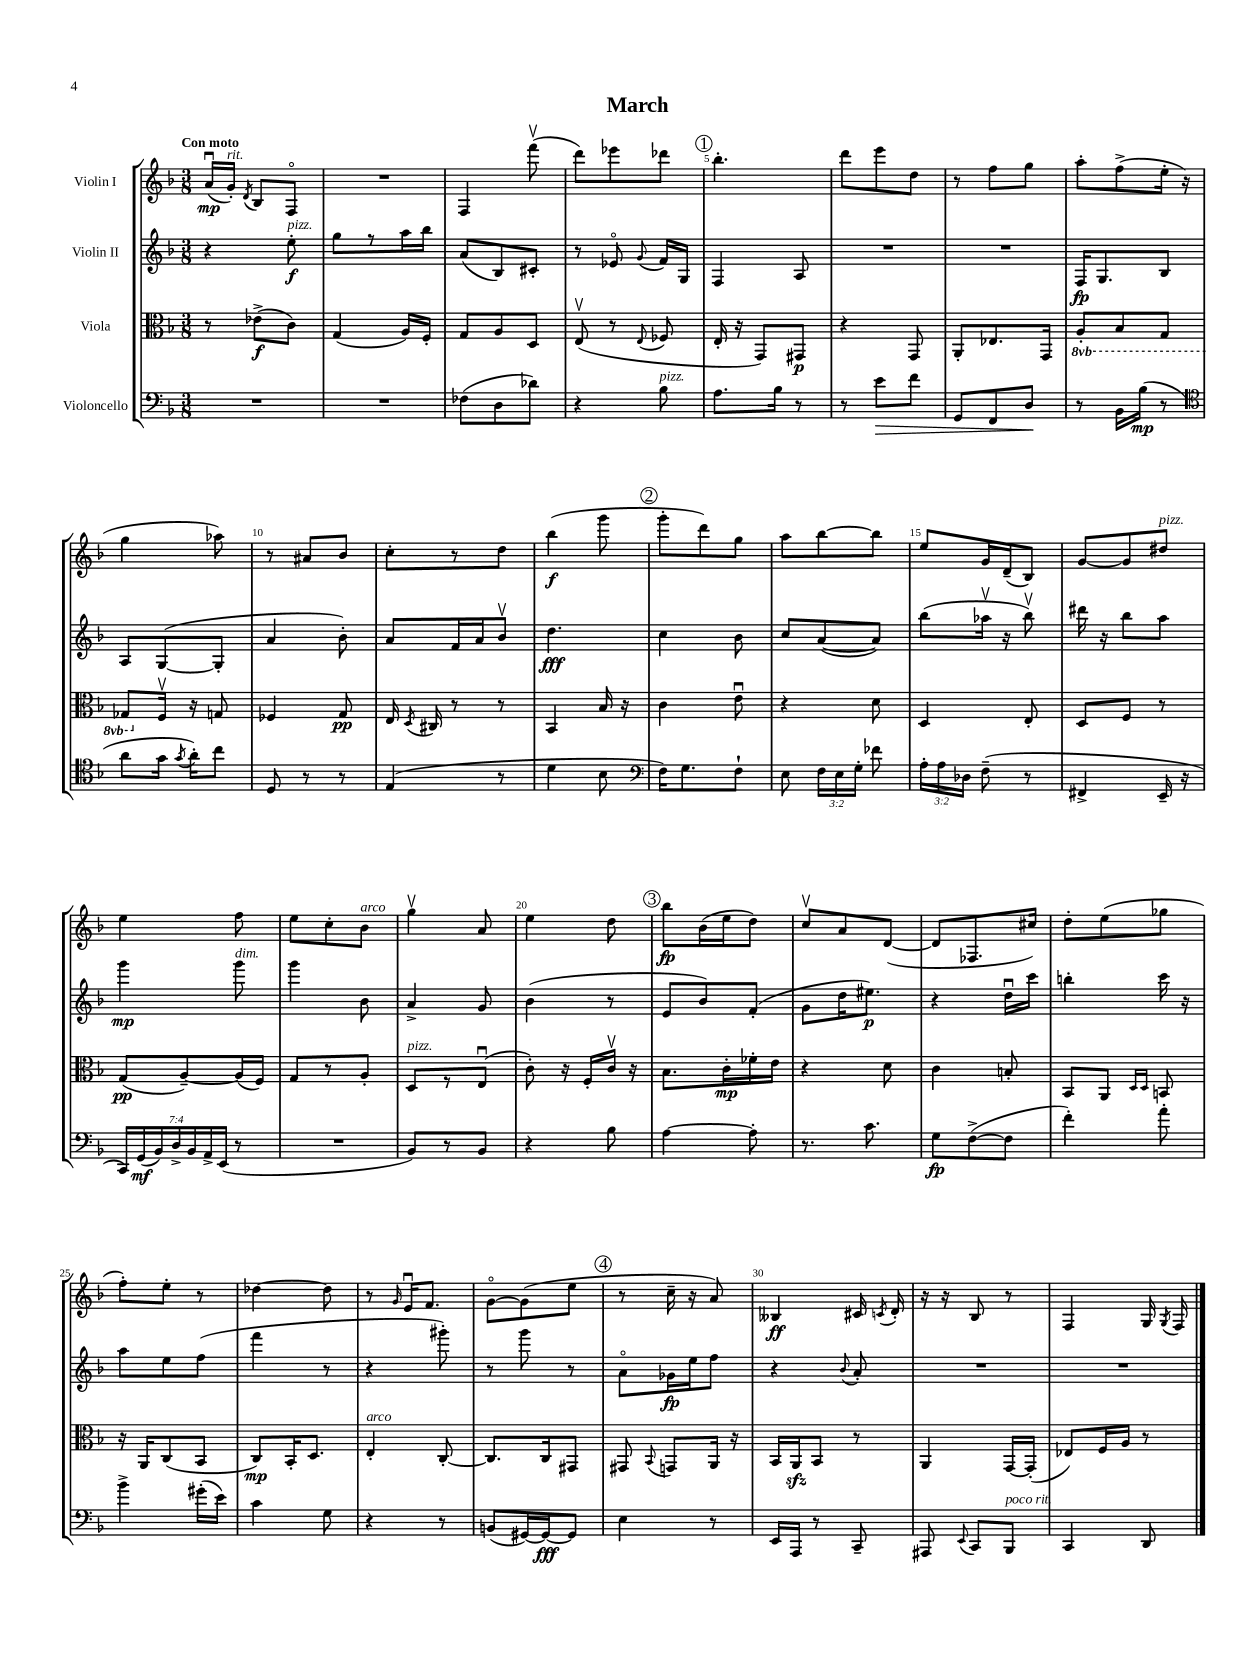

**kern	**kern	**kern	**kern
*staff4	*staff3	*staff2	*staff1
*clefF4	*clefC3	*clefG2	*clefG2
*k[b-]	*k[b-]	*k[b-]	*k[b-]
*M3/8	*M3/8	*M3/8	*M3/8
4.r	8r	4r	(16au
.	.	.	16g')
.	.	.	8qd
.	(8e-^	.	8B-
.	8c)	8ee'	8Fo
=	=	=	=
4.r	(4G	8gg	4.r
.	.	8r	.
.	16A)	16aa	.
.	16F'	16bb-	.
=	=	=	=
(8F-	8G	(8a	4F
8D	8A	8B-)	.
8d-)	8D	8c#'	(8fffv
=	=	=	=
4r	(8Ev	8r	8ddd)
.	8r	8e-o	8eee-
.	8qqE	8qqg	.
8B-	8F-	16f	8ddd-
.	.	16G	.
=	=	=	=
8.A	16E'	4F	4.bb-'
.	16r	.	.
.	8GG)	.	.
16B-	.	.	.
8r	8GG#	8A	.
=	=	=	=
8r	4r	4.r	8ddd
8e	.	.	8eee
8f	8GG	.	8dd
=	=	=	=
8GG	8AA'	4.r	8r
8FF	8.E-	.	8ff
8D	.	.	8gg
.	16GG	.	.
=	=	=	=
8r	8AA'	16F	8aa'
.	.	8.G	.
16BB-	8BB-	.	(8ff^
(16B-	.	.	.
8r	8GG	8B-	16ee'
.	.	.	16r
=	=	=	=
*clefC4	*	*	*
8a	8GG-	8A	4gg
16g	16Fv	([8G	.
8qg	.	.	.
16a')	16r	.	.
8cc	8G	8G']	8aa-)
=	=	=	=
8D	4F-	4a	8r
8r	.	.	8a#
8r	8G	8b-')	8b-
=	=	=	=
(4E	16E	8a	8cc'
.	8qD	.	.
.	16C#	.	.
.	8r	16f	8r
.	.	16a	.
8r	8r	8b-v	8dd
=	=	=	=
4d	4BB-	4.dd	(4bb-
8B-	16B-	.	8ggg
.	16r	.	.
=	=	=	=
*clefF4	*	*	*
16F)	4c	4cc	8ggg'
8.G	.	.	.
.	.	.	8ddd)
8F`	8eu	8b-	8gg
=	=	=	=
8E	4r	8cc	8aa
24F	.	([8a	[8bb-
24E	.	.	.
24G'	.	.	.
8f-	8d	8a])	8bb-]
=	=	=	=
24A'	4D	(8bb-	8ee
24A	.	.	.
24D-	.	.	.
(8F~	.	16aa-v	16g
.	.	16r	(16d~
8r	8E'	8bb-v)	8B-)
=	=	=	=
4FF#^	8D	16ddd#	[8g
.	.	16r	.
.	8F	8bb-	8g]
16EE~	8r	8aa	8dd#
16r	.	.	.
=	=	=	=
28CC)	(8G	4ggg	4ee
(28GG	.	.	.
28BB-)	.	.	.
28D^	.	.	.
.	[8A~)	.	.
28BB-	.	.	.
28AA^	.	.	.
(28EE	.	.	.
8r	(16A]	8ggg	8ff
.	16F)	.	.
=	=	=	=
4.r	8G	4ggg	8ee
.	8r	.	8cc'
.	8A'	8b-	8b-
=	=	=	=
8BB-)	8D	4a^	4ggv
8r	8r	.	.
8BB-	(8Eu	8g	8a
=	=	=	=
4r	8c')	(4b-	4ee
.	16r	.	.
.	16F'	.	.
8B-	16cv	8r	8dd
.	16r	.	.
=	=	=	=
[4A	8.B-	8e	8bb-
.	.	8b-)	(16b-
.	16c'	.	16ee
8A']	16f-'	(8f'	8dd)
.	16e	.	.
=	=	=	=
8.r	4r	8g	8ccv
.	.	16dd	8a
8.c	.	8.ee#)	.
.	8d	.	([8d
=	=	=	=
8G	4c	4r	8d]
([8F^	.	.	8.F-
8F]	8B'	16ddu	.
.	.	16ccc	16cc#)
=	=	=	=
4f')	8BB-	4bb'	8dd'
.	8AA	.	(8ee
.	16qqD	.	.
.	16qqD	.	.
8a'	8BB	16ccc	8gg-
.	.	16r	.
=	=	=	=
4b-^	16r	8aa	8ff')
.	16AA	.	.
.	(8C	8ee	8ee'
(16g#'	8BB-	(8ff	8r
16e)	.	.	.
=	=	=	=
4c	8C)	4fff	[4dd-
.	16BB-'	.	.
.	8.D	.	.
8G	.	8r	8dd-]
=	=	=	=
4r	4E'	4r	8r
.	.	.	16qqg
.	.	.	16eu
.	.	.	8.f
8r	[8C'	8ggg#')	.
=	=	=	=
(8BB	8.C]	8r	[8go
[16GG#)	.	8ggg	(8g]
16GG#_	16C	.	.
8GG#]	8GG#	8r	8ee
=	=	=	=
4E	8GG#	8ao	8r
.	8qqBB-	.	.
.	8GG	16g-	16cc~
.	.	16ee	16r
8r	16AA	8ff	8a)
.	16r	.	.
=	=	=	=
16EE	16BB-	4r	4B--
16AAA	16AA	.	.
8r	8BB-	.	.
.	.	8qqb-	.
8CC~	8r	8a'	16c#
.	.	.	8qc
.	.	.	16d'
=	=	=	=
8AAA#	4AA	4.r	16r
.	.	.	16r
8qqEE	.	.	.
8CC	.	.	8B-
8BBB-	[16GG	.	8r
.	(16GG']	.	.
=	=	=	=
4CC	8E-)	4.r	4F
.	16F	.	.
.	16A	.	.
8DD	8r	.	16G
.	.	.	8qG
.	.	.	16F
==	==	==	==
*-	*-	*-	*-
